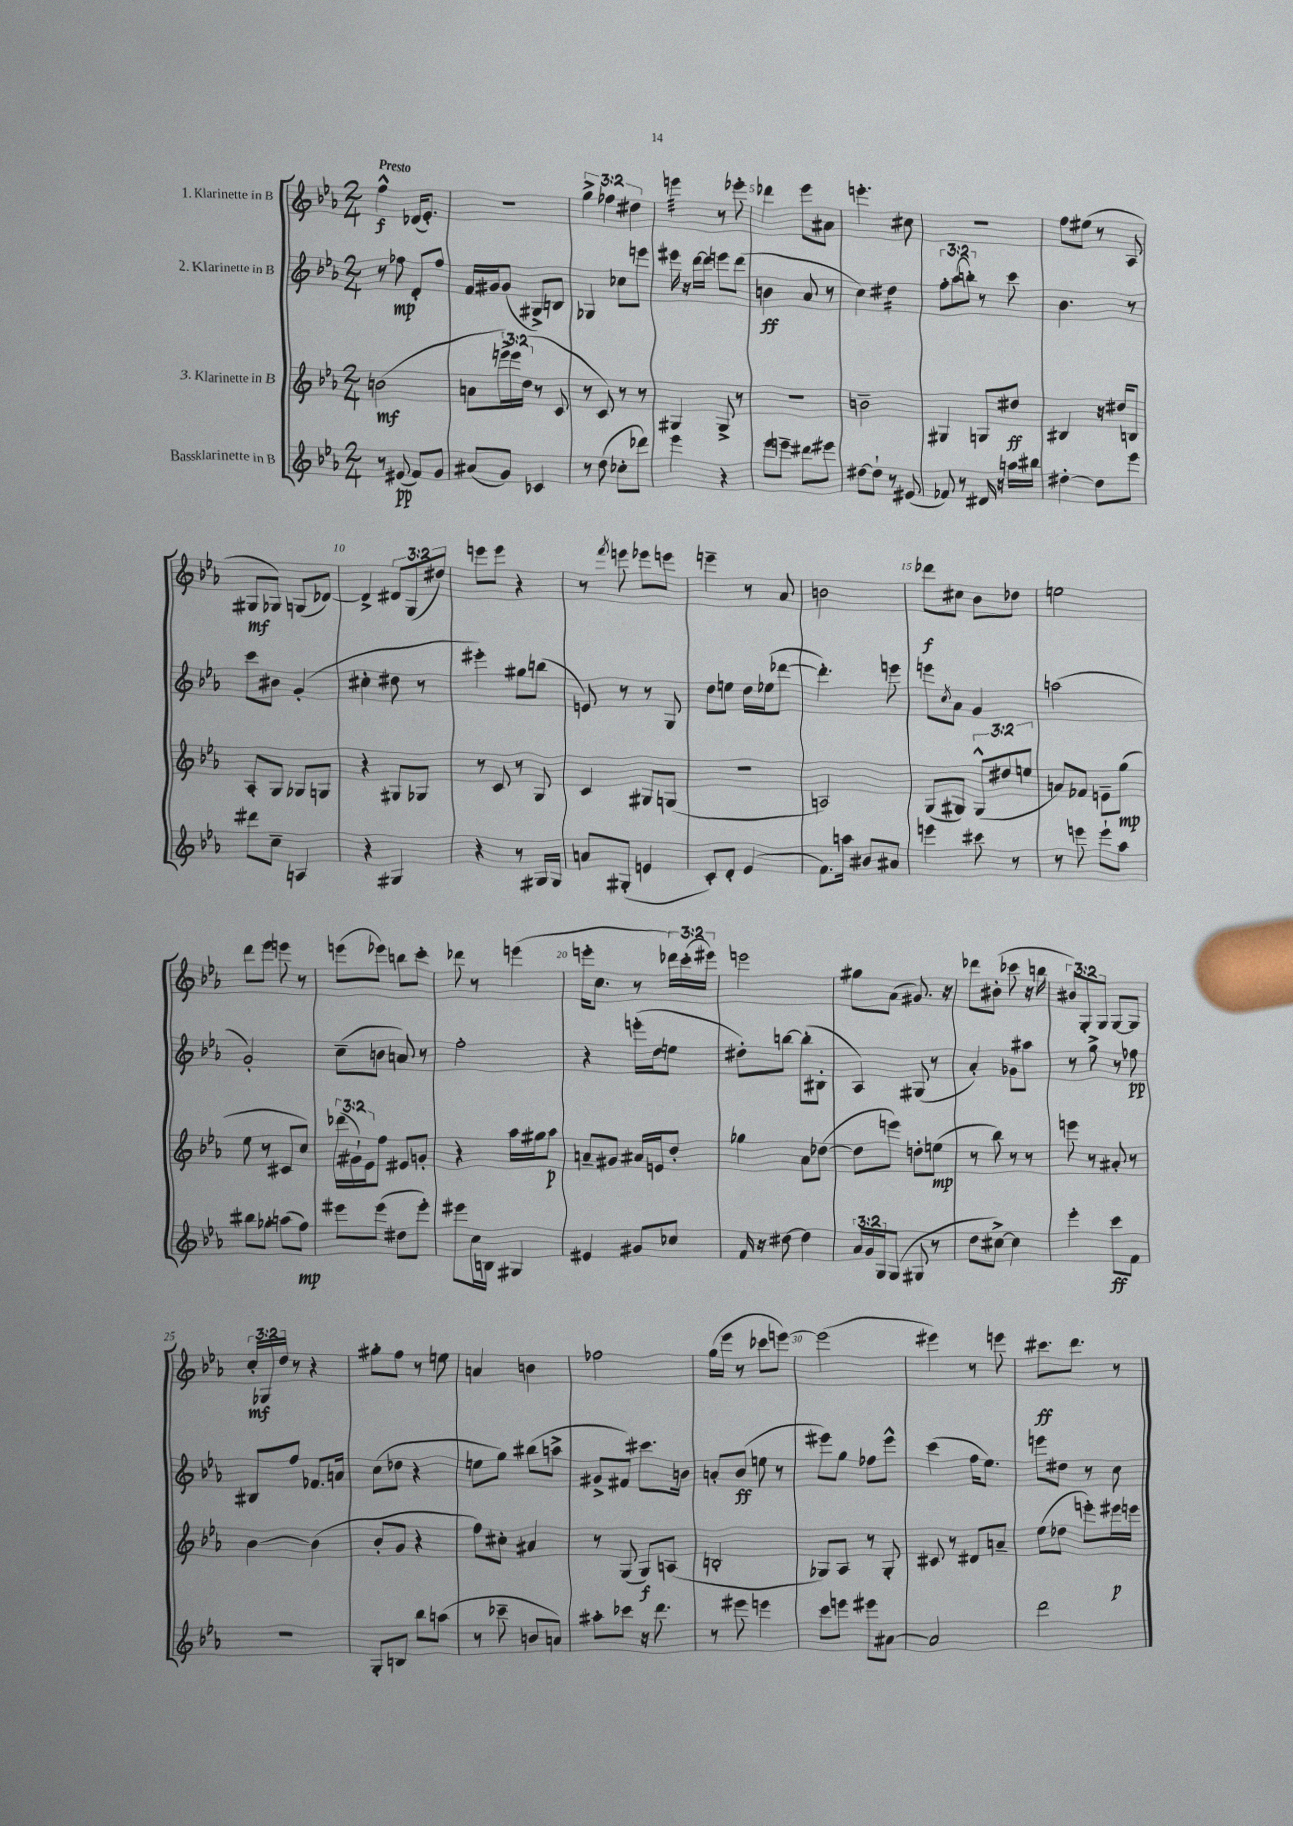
<<
\new StaffGroup <<
\new Staff = "s0" \with { instrumentName = "1. Klarinette in B" } {
    \clef treble \key ees \major \numericTimeSignature \time 2/4 \override Staff.TupletNumber.text = #tuplet-number::calc-fraction-text \tempo "Presto"
    f''4-^\f des'16( ees'8.-.) |
    R2 |
    \tuplet 3/2 { g''4-> fes''4 dis''4 } |
    e'''4:32 r8 ees'''8-. |
    des'''4 ees'''8 ais'8 |
    e'''4.-. cis''8 |
    r2 |
    f''8 eis''8( r8 aes8 |
    gis8\mf ges8) g8( des'8~) |
    des'4-> \tuplet 3/2 { dis'8 g8( dis''8) } |
    e'''8 e'''8 r4 |
    r8 \acciaccatura { f'''8 } e'''8 ees'''8 e'''8 |
    e'''4-- r8 aes'8 |
    b'2 |
    des'''8\f cis''8 bes'8 des''8 |
    e''2 |
    d'''8 ees'''8 e'''8 r8 |
    e'''8( ees'''8) b''8 c'''8-. |
    des'''8 r8 e'''4( |
    e'''16-. c''8. r8 \tuplet 3/2 { des'''16) c'''16-.( eis'''16) } |
    e'''2 |
    gis''8 aes'8( gis'8.) r16 |
    des'''8 bis'8-.( ces'''8 r16 b''16 |
    \tuplet 3/2 { bis'8) g8-. g8 } g8~ g8 |
    \tuplet 3/2 { c''16-.\mf ges16 d''16 } r8 r4 |
    gis''8-. f''8 r8 e''8 |
    a'4 b'4 |
    fes''2 |
    g''16( ees'''16 r8 ces'''8 e'''8~) |
    e'''2( |
    eis'''4) r8 e'''8 |
    cis'''8.\ff d'''8. r8 \bar "|." |
}
\new Staff = "s1" \with { instrumentName = "2. Klarinette in B" } {
    \clef treble \key ees \major \numericTimeSignature \time 2/4 \override Staff.TupletNumber.text = #tuplet-number::calc-fraction-text
    r8 fes''8\mp d'8-. fes''8 |
    f'16 gis'16 gis'8( gis8->) b8 |
    ges4 ces''8 e'''8 |
    eis'''16 r16 d'''16~ d'''16 e'''8 d'''8( |
    b'4\ff aes'8 r8 |
    c''4) dis''4:16 |
    \tuplet 3/2 { f''8-. aes''8( b''8-.) } r8 c'''8 |
    bes'4. r8 |
    c'''8 bis'8 g'4-.( |
    cis''4-. dis''8 r8 |
    eis'''4-.) gis''8 b''8( |
    e'8) r8 r8 g8 |
    d''8 e''8 d''16 ees''16( des'''8~ |
    des'''4.-.) e'''8 |
    e'''8 \acciaccatura { c''8 } aes'8 g'4 |
    a''2( |
    g'2-.) |
    c''8--( b'8 a'8) r8 |
    f''2-. |
    r4 e'''16-.( d''16 e''8 |
    dis''8-.) b''8~ b''8-.( bis8-. |
    aes4) gis8( r8 |
    aes'4-.) ges'8 ais''8 |
    r8 g''8-> r8 fes''8\pp |
    bis8 f''8 fes'8. a'16 |
    c''8( des''8 r4 |
    e''8 g''8) bis''8( a''8-> |
    gis'8-> fis'8) cis'''8. b'16 |
    a'8-. bes'8\ff( e''8 r8 |
    eis'''8) g''8 fes''8 eis'''8-^ |
    c'''4( f''16 ees''8.) |
    e'''8 dis''8 r8 c''8 \bar "|." |
}
\new Staff = "s2" \with { instrumentName = "3. Klarinette in B" } {
    \clef treble \key ees \major \numericTimeSignature \time 2/4 \override Staff.TupletNumber.text = #tuplet-number::calc-fraction-text
    b'2\mf( |
    a'8 \tuplet 3/2 { e'''16->) e'''16 d''16( } r8 c'8 |
    r8 c'8) r8 r8 |
    gis4 gis8-> r8 |
    R2 |
    b'2-- |
    gis4 g8 dis''8\ff |
    bis4 r16 dis''16 b8 |
    aes8-. g8 ges8 g8 |
    r4 gis8 ges8 |
    r8 c'8 r8 g8 |
    c'4 gis8 g8( |
    R2 |
    a2) |
    g8( gis8) \tuplet 3/2 { gis8-^( dis''8 e''8 } |
    a'8) fes'8 e'8-- g''8\mp( |
    ees''8 r8 cis'8 c''8) |
    \tuplet 3/2 { des'''16( gis'16-!) ees'16 } f''8 eis'8 g'8-. |
    r4 aes''16 gis''16 aes''8\p |
    a'8-- gis'8 ais'16 e'16 d''8-. |
    ges''4 aes'8 des''8~( |
    des''8 e'''8) d''8-. e''8\mp( |
    r8 bes''8) r8 r8 |
    e'''8 r8 ais'8-. r8 |
    bes'4~ bes'4( |
    bes'8-. g'8 r4 |
    f''8) cis''8-. ais'4 |
    r8 g8( g8\f) a8( |
    b2-. |
    ges8) aes8 r8 ges8-. |
    cis'8 r8 dis'8 a'8-- |
    ees''8( des''8 e'''8-.) eis'''16\p e'''16 \bar "|." |
}
\new Staff = "s3" \with { instrumentName = "Bassklarinette in B" } {
    \clef treble \key ees \major \numericTimeSignature \time 2/4 \override Staff.TupletNumber.text = #tuplet-number::calc-fraction-text
    r8 eis'8\pp( f'8) g'8 |
    ais'8( g'8) ces'4 |
    r8 d''8( ces''8-. des'''8) |
    ees'''4 r4 |
    ees'''8 e'''8-- dis'''8 eis'''8 |
    dis''8~ dis''8-! r8 eis'8( |
    fes'8) r8 dis'16 r16 a''16 bis''16 |
    dis''4~-. dis''8 ees'''8 |
    dis'''8 c''8-- a4 |
    r4 gis4 |
    r4 r8 gis16 gis16 |
    a'8 gis8-.( e'4 |
    c'8-.) d'8-. ees'4( |
    f'8.) a''16 bis'8 ais'8 |
    e'''4 cis'''8 r8 |
    r8 e'''8 e'''8-! aes''8 |
    bis''8 ges''8-. a''8( f''8\mp) |
    eis'''8 eis'''8( dis''8 eis'''8-.) |
    eis'''8 c''16 b16 gis4 |
    eis'4 gis'8 ces''8 |
    f'16 r16 dis''8~ dis''4 |
    \tuplet 3/2 { aes'16 g'16 g16 } g8( gis8 r8 |
    d''8 cis''8~->) cis''4 |
    ees'''4-. c'''8\ff f'8 |
    r2 |
    g8-. b8 bes''8 a''8( |
    r8 ces'''8-- b'8 a'8) |
    ais''8-. ces'''8 r16 d'''8. |
    r8 eis'''8 e'''4 |
    c'''8 e'''8 eis'''8 ais'8~ |
    ais'2 |
    d'''2 \bar "|." |
}
>>
>>
\layout { \context { \Score \override BarNumber.break-visibility = ##(#f #t #t) barNumberVisibility = #(every-nth-bar-number-visible 5) } }
